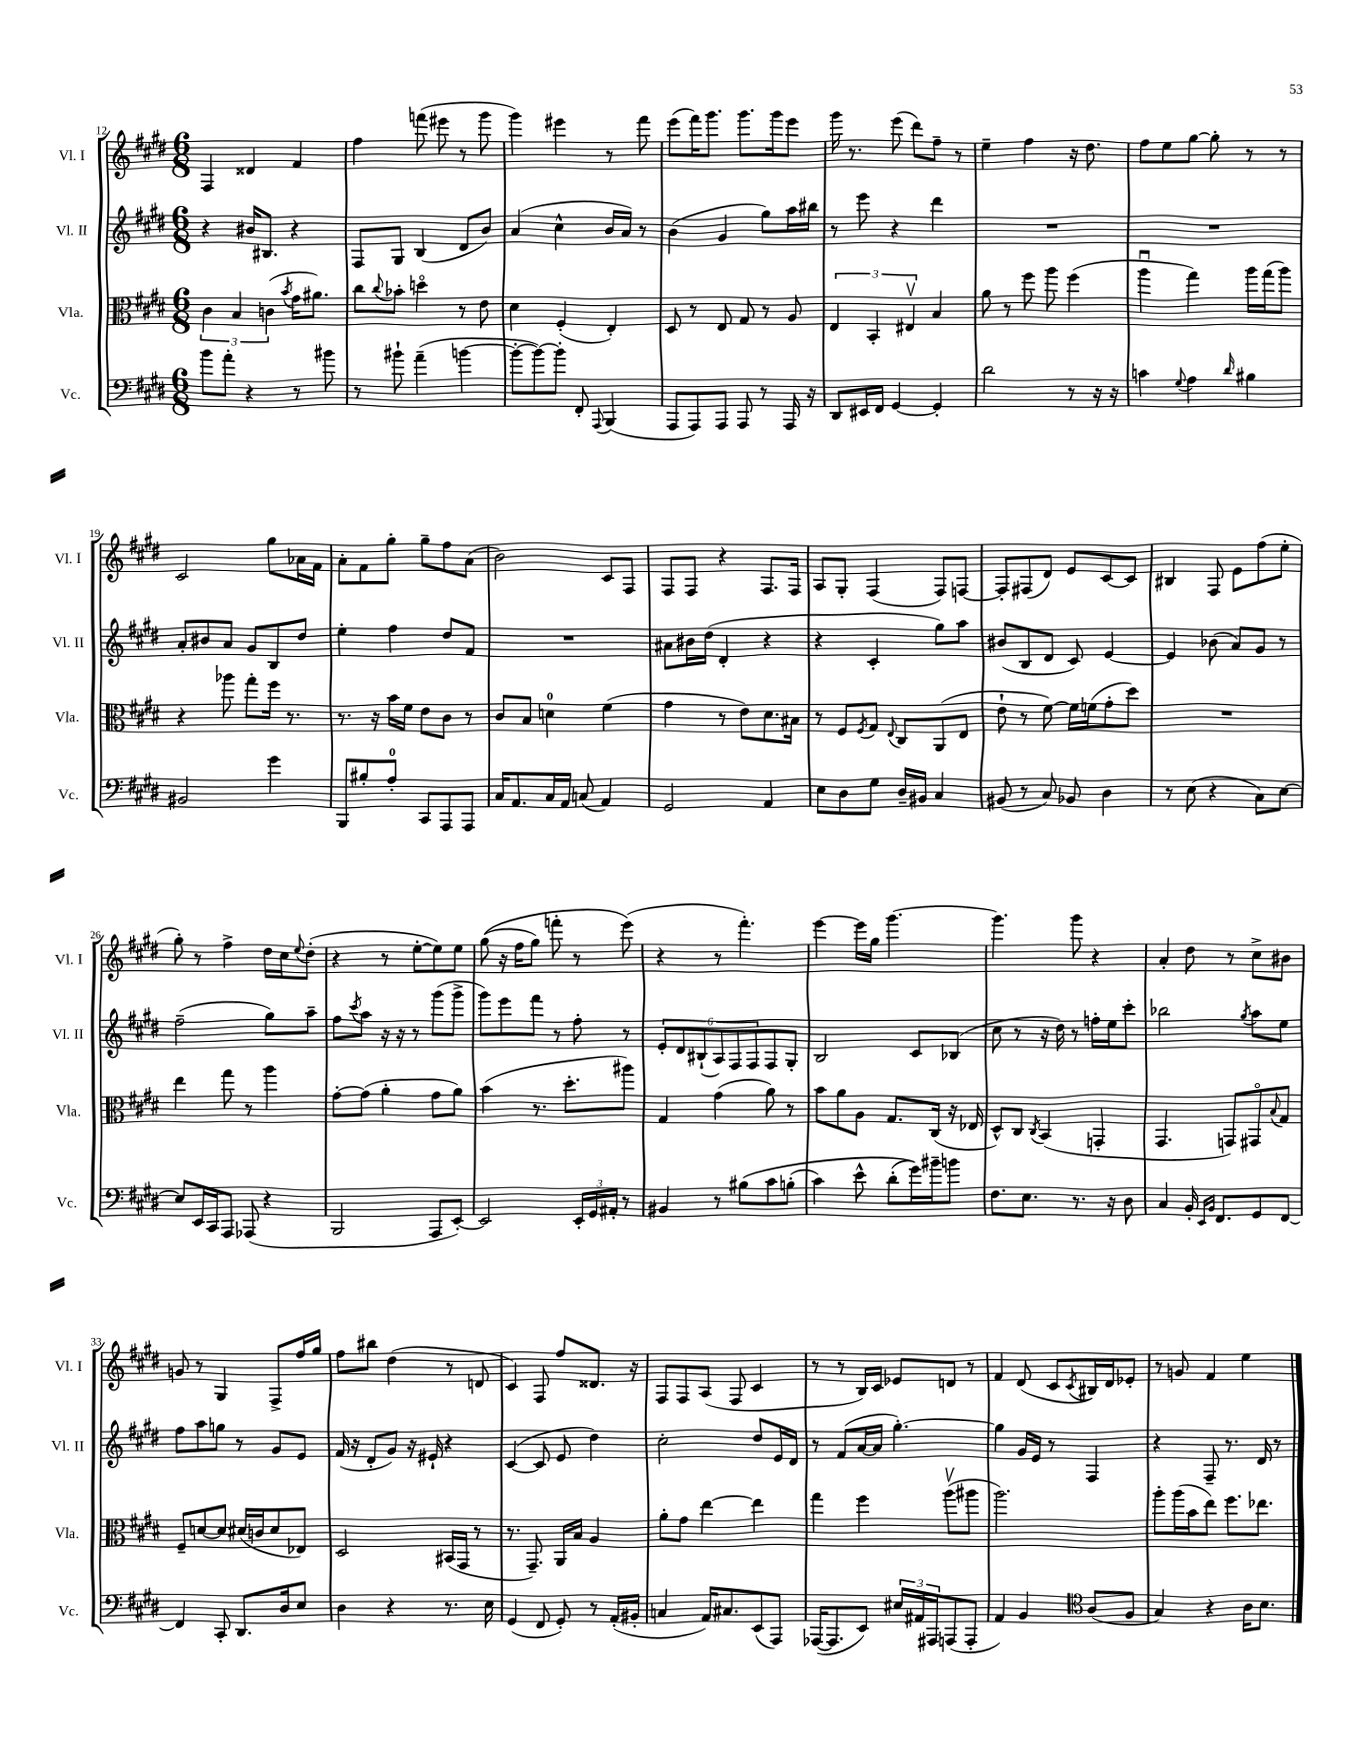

**kern	**kern	**kern	**kern
*staff4	*staff3	*staff2	*staff1
*clefF4	*clefC3	*clefG2	*clefG2
*k[f#c#g#d#]	*k[f#c#g#d#]	*k[f#c#g#d#]	*k[f#c#g#d#]
*M6/8	*M6/8	*M6/8	*M6/8
8b\L	6c#\	4r	4F#/
8a'\J	.	.	.
.	6B/	.	.
4r	.	16b#/LK	4d##/
.	.	8.B#/J	.
.	(6c\	.	.
.	8qb/	.	.
8r	16g#\LK	4r	4f#/
.	8.a#\J)	.	.
8b#\	.	.	.
=	=	=	=
8r	8cc#\L	8F#/L	4ff#\
.	8qqcc#/	.	.
8b#`\	8b-'\J	8G#/J	.
(4a~\	4ddo\	(4B/	(8fff\
.	.	.	8eee#\
[4b\	8r	8d#/L	8r
.	8e\	8b/J)	8ggg#\
=	=	=	=
8b'\_L	4d#\	(4a/	4ggg#\)
8b\_)	.	.	.
8b'\]J	(4F#'/	4cc#^^\	4eee#\
8FF#'/	.	.	.
8qqAAA/	.	.	.
(4BBB/	4E'/)	16b/LL	8r
.	.	16a/JJ)	.
.	.	8r	8fff#\
=	=	=	=
8AAA/L	8D#/	(4b\	(8eee\L
8AAA/)	8r	.	16fff#\K)
.	.	.	8.ggg#\J
8AAA/J	8E/	4g#/	.
8AAA/	8G#/	.	8.ggg#\L
8r	8r	8gg#\L)	.
.	.	.	16ggg#\k
16AAA/	8A/	16aa\L	8eee\J
16r	.	16bb#\JJ	.
=	=	=	=
8DD#/L	6E/	8r	16ggg#\
.	.	.	8.r
16EE#/L	.	8eee\	.
.	6BB'/	.	.
16FF#/JJ	.	.	.
[4GG#/	.	4r	(8eee\
.	6E#v/	.	.
.	.	.	8ddd#\L)
4GG#'/]	4B/	4ddd#\	8ff#~\J
.	.	.	8r
=	=	=	=
2d#\	8a\	2.r	4ee~\
.	8r	.	.
.	8ff#\	.	4ff#\
.	8aa\	.	.
8r	(4ff#\	.	16r
.	.	.	8.dd#\
16r	.	.	.
16r	.	.	.
=	=	=	=
4c\	4aau\	2.r	8ff#\L
.	.	.	8ee\
8qqG#/	.	.	.
4A\	4gg#\)	.	[8gg#\J
.	.	.	8gg#'\]
16qqd#/	.	.	.
4B#\	16aa\LL	.	8r
.	(16gg#\J	.	.
.	8aa\J)	.	8r
=	=	=	=
2BB#/	4r	8a'/L	2c#/
.	.	8b#/	.
.	8aa-\	8a/J	.
.	8gg#'\L	8g#/L	.
4g#\	16ff#\Jk	8B/	8gg#\L
.	8.r	.	.
.	.	8dd#/J	16a-\L
.	.	.	16f#\JJ
=	=	=	=
8BBB/L	8.r	4ee'\	8a'\L
8B#'/	.	.	8f#\
.	16r	.	.
8A'/J	16b\LL	4ff#\	8gg#'\J
.	16f#\JJ	.	.
8CC#/L	8e\L	.	8gg#~\L
8AAA/	8c#\J	8dd#/L	8ff#\
8AAA/J	8r	8f#/J	(8a\J
=	=	=	=
16C#/LK	8c#/L	2.r	2b\)
8.AA/	.	.	.
.	8B/J	.	.
16C#/L	4d\	.	.
16AA/JJ	.	.	.
(8C/	.	.	.
4AA/)	(4f#\	.	8c#/L
.	.	.	8F#/J
=	=	=	=
2GG#/	4g#\	8a#\L	8F#/L
.	.	16b#\L	8F#/J
.	.	(16dd#\JJ	.
.	8r	4d#'/	4r
.	8e\L)	.	.
4AA/	8.d#\	4r	8.F#/L
.	16B#\Jk	.	16F#/Jk
=	=	=	=
8E\L	8r	4r	8A/L
8D#\	8F#/L	.	8G#'/J
.	8qF#/	.	.
8G#\J	8G#/J	4c#'/	(4F#/
.	8qqE/	.	.
16D#~/LL	8C#/L	.	.
16BB#/JJ	.	.	.
4C#/	(8AA/	8gg#\L)	8F#/L)
.	8E/J	8aa\J	[8F/J
=	=	=	=
(8BB#/	8e`\	(8b#/L	8F'/]L
8r	8r	8B/	(8F#/
8C#/)	[8f#\)	8d#/J	8d#/J)
8BB-/	16f#\]LL	8c#/)	8e/L
.	(16f\J	.	.
4D#\	8g#'\	[4e/	[8c#/
.	8dd#\J)	.	8c#/]J
=	=	=	=
8r	2.r	4e/]	4B#/
(8E\	.	.	.
4r	.	(8b-\	8F#/
.	.	8a/L)	8e\L
8C#\L)	.	8g#/J	(8ff#\
[8E\J	.	8r	8ee'\J
=	=	=	=
8E/]L	4ee\	(2ff#~\	8gg#'\)
16EE/L	.	.	8r
16CC#/J	.	.	.
8AAA/J	8gg#\	.	4ff#^\
(8AAA-/	8r	.	.
4r	4aa\	8gg#\L)	16dd#\LL
.	.	.	16cc#\J
.	.	.	8qqee/
.	.	8aa~\J	(8dd#'\J
=	=	=	=
2BBB/	[8g#'\L	8ff#\L	4r
.	.	8qccc#/	.
.	(8g#\]J	8aa\J	.
.	4a'\	16r	8r
.	.	16r	.
.	.	8r	[8ee'\L
8AAA/L	8g#\L	(8ggg#\L	8ee\])
[8EE'/J)	8a\J)	8ggg#^\J	8ee\J
=	=	=	=
2EE/]	(4b\	8ggg#\L)	&((8gg#\
.	.	8eee\	16r
.	.	.	16ff#\LK
.	8.r	8fff#\J	8gg#\J)
.	.	8r	8fff'\
.	8.dd#'\L	.	.
24EE'/LL	.	8ff#'\	8r
24GG#/	.	.	.
24AA#'/JJ	.	.	.
8r	8aa#\J)	8r	(8eee\&)
=	=	=	=
4BB#/	4G#/	12e'/L	4r
.	.	12d#/	.
.	.	(12B#`/	.
8r	(4g#\	12A/)	8r
.	.	12F#/	.
&(8B#\L	.	.	4.fff#'\)
.	.	12F#/	.
8c#\	8a\)	8F#/	.
(8B'\J	8r	8G#'/J	.
=	=	=	=
4c#\)	8b\L	2B/	[4eee\
.	8a\	.	.
8e^^\	8A\J	.	16eee\]LL
.	.	.	16gg#\JJ
(8d#'\L	8.G#/L	.	[4.ggg#\
16g#\L)&)	.	8c#/L	.
16b#~\J	(16C#/Jk	.	.
8b\J	16r	(8B-/J	.
.	16E-/	.	.
=	=	=	=
8.F#\L	8D#^^/L)	8cc#\	4.ggg#\]
.	8C#/J	8r	.
8.E\J	.	.	.
.	8qC#/	.	.
.	(4BB/	16r	.
.	.	16dd#\)	.
8.r	.	8r	8ggg#\
.	4GG'/	16ff'\LL	4r
16r	.	16ee\J	.
8D#\	.	8ccc#'\J	.
=	=	=	=
4C#/	4.GG#/	2bb-\	4a'/
16BB'/	.	.	8dd#\
16qqEE/LL	.	.	.
16qqBB/JJ	.	.	.
8.FF#/L	.	.	.
.	8GG/L)	.	8r
.	.	8qgg#/	.
8GG#/	8GG#o/	8aa\L	8cc#^\L
.	8qqB/	.	.
[8FF#/J	8G#/J	8ee\J	8b#\J
=	=	=	=
4FF#/]	8F#~/L	8ff#\L	8g/
.	[8d/	8aa\	8r
8CC#'/	8d/]J	8gg\J	4G#/
8.DD#/L	(16d#/LL	8r	.
.	16c/J	.	.
.	8d#/	8g#/L	8F#^/L
16D#/k	.	.	.
8E/J	8E-/J)	8e/J	16ff#/L
.	.	.	16gg#/JJ
=	=	=	=
4D#\	2D#/	(16f#/	8ff#\L
.	.	16r	.
.	.	8d#'/L	8bb#\J
4r	.	8g#/J)	(4dd#\
.	.	16r	.
.	.	16e#`/	.
8.r	(16BB#/LL	4r	8r
.	16GG#/JJ	.	.
.	8r	.	8d/
16E\	.	.	.
=	=	=	=
(4GG#/	8.r	([4c#/	4c#/)
.	8.GG#~/)	.	.
8FF#/	.	8c#/]	8F#/
8GG#'/)	16AA/LL	8e/	8ff#/L
.	16B/JJ	.	.
8r	4A/	4dd#\)	8.d##/J
(16AA'/LL	.	.	.
16BB#'/JJ	.	.	16r
=	=	=	=
4C/	8a'\L	2cc#'\	8F#/L
.	8g#\J	.	8F#/
16AA/LK)	[4ee\	.	(8A/J
8.C#/	.	.	.
.	.	.	8F#/
(8EE/	4ee\]	8dd#/L	4c#/
8AAA/J)	.	16e/L	.
.	.	16d#/JJ	.
=	=	=	=
([16AAA-/LK	4gg#\	8r	8r
8.AAA-/]	.	.	.
.	.	(8f#/L	8r
8EE/J)	4ff#\	[16a/L	16B/LL)
.	.	16a/]JJ	16c#/JJ
24E#/LL	.	[4.gg#'\)	8e-/L
24AA#/	.	.	.
24AAA#/J	.	.	.
(8AAA/	(8aav\L	.	8d/J
8AAA'/J	8aa#\J	.	8r
=	=	=	=
4AA/)	2.aa\)	4gg#\]	4f#/
4BB/	.	16g#/LL	(8d#/
.	.	16e/JJ	.
.	.	8r	8c#/L
*clefC4	*	*	*
.	.	.	8qc#/
(8A/L	.	4F#/	16B#/L)
.	.	.	16d#/J
8F#/J	.	.	8e-'/J
=	=	=	=
4G#/)	8aa'\L	4r	8r
.	(16aa\L	.	8g/
.	16b\J	.	.
4r	8ee\J)	8F#~/	4f#/
.	8.ff#\L	8.r	.
16A\LK	.	.	4ee\
8.B\J	8.ee-\J	16d#/	.
.	.	8r	.
==	==	==	==
*-	*-	*-	*-
